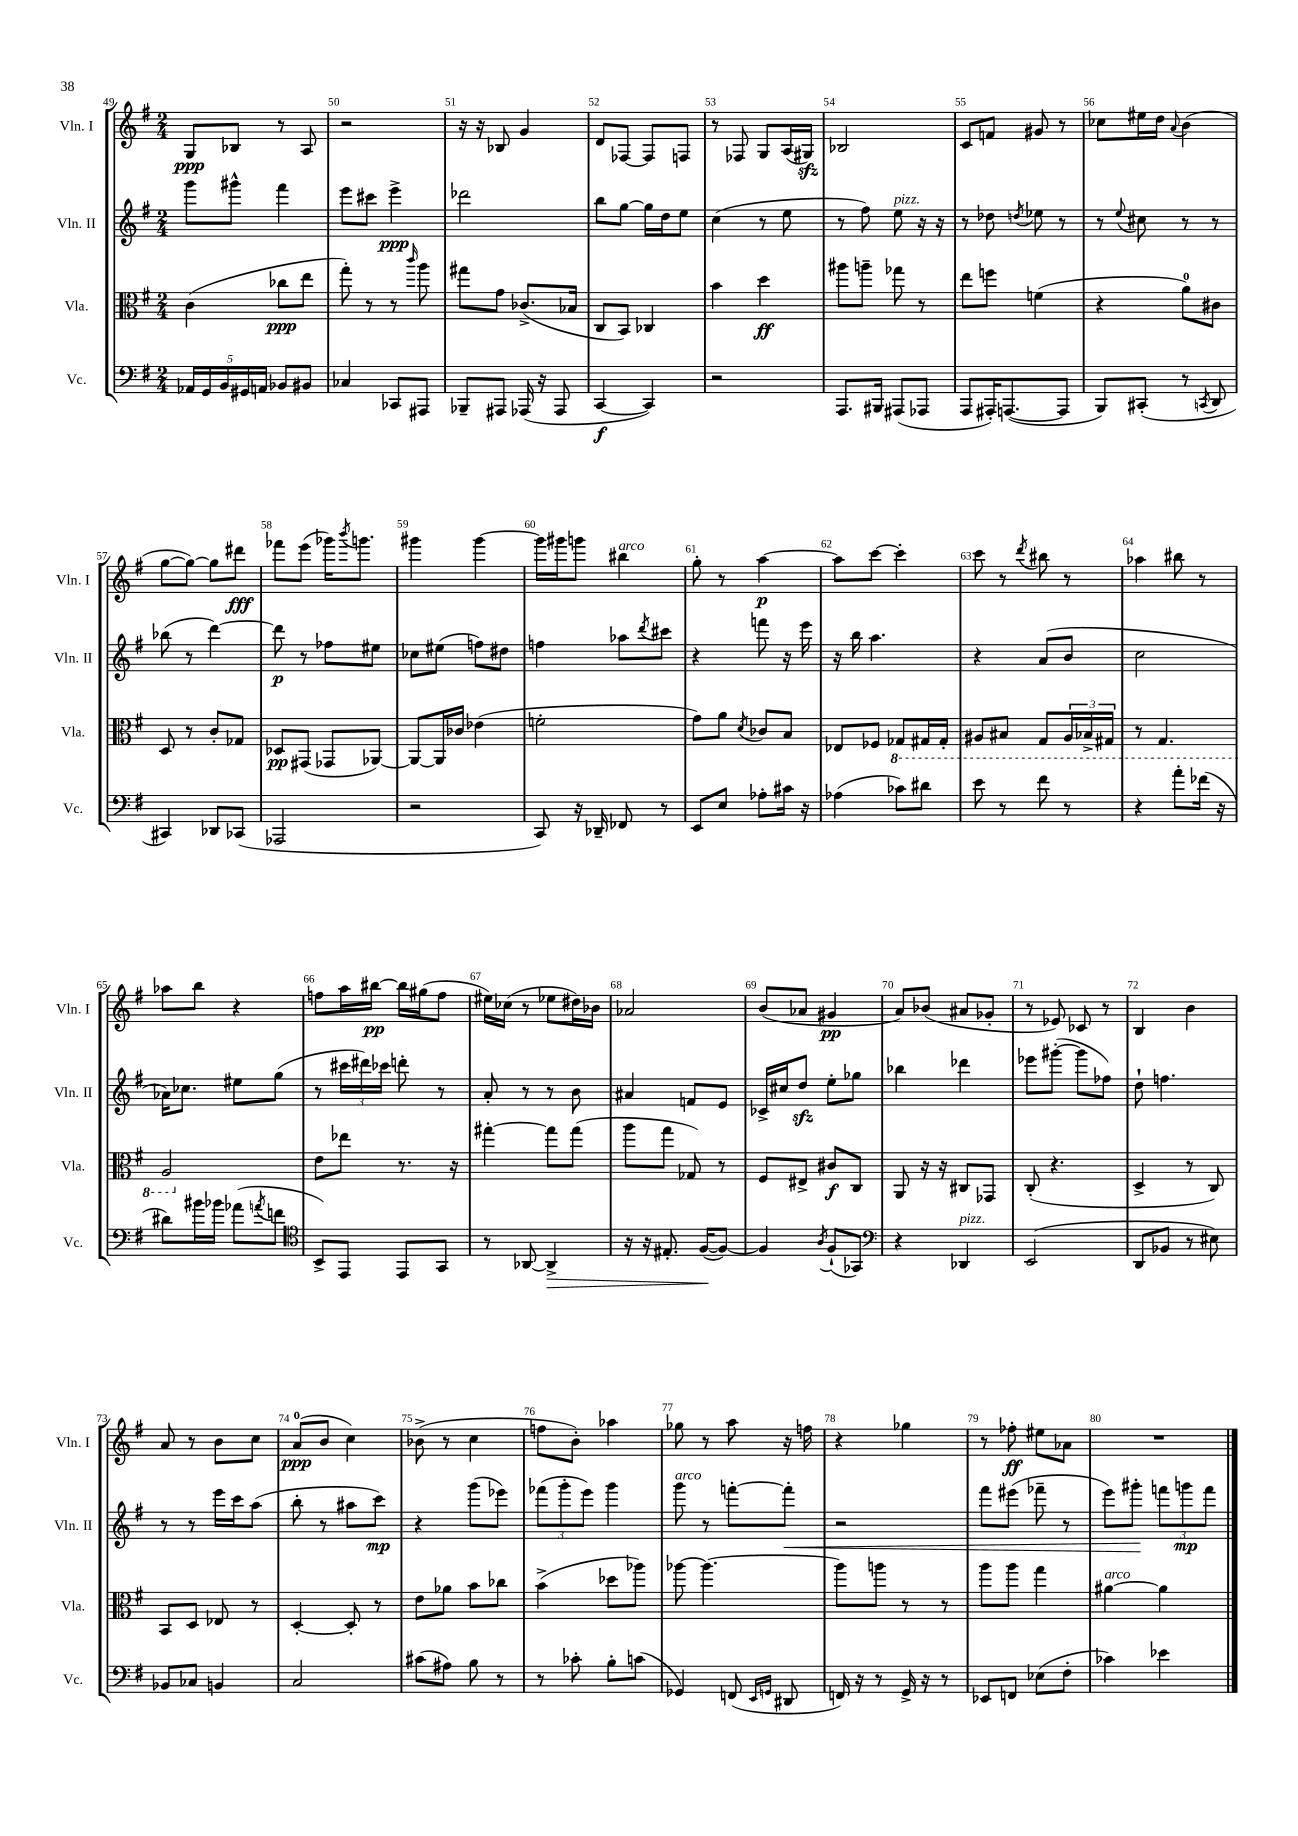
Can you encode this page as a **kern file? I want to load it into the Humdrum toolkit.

**kern	**kern	**kern	**kern
*staff4	*staff3	*staff2	*staff1
*clefF4	*clefC3	*clefG2	*clefG2
*k[f#]	*k[f#]	*k[f#]	*k[f#]
*M2/4	*M2/4	*M2/4	*M2/4
20AA-	(4c	8ggg	8G
20GG	.	.	.
20BB	.	.	.
.	.	8ggg#^^	8B-
20GG#	.	.	.
20AA	.	.	.
8BB-	8cc-	4fff#	8r
8BB#	8ee	.	8A
=	=	=	=
4C-	8gg')	8eee	2r
.	8r	8ccc#	.
8CC-	8r	4eee^	.
.	16qqccc	.	.
8AAA#	8aa	.	.
=	=	=	=
8BBB-~	8gg#	2ddd-	16r
.	.	.	16r
8AAA#	8g	.	8B-
(16AAA-	(8.c-^	.	4g
16r	.	.	.
8AAA-	.	.	.
.	16B-	.	.
=	=	=	=
[4CC	8C	8bb	8d
.	8BB)	[8gg	[8F-
4CC])	4C-	16gg]	8F-]
.	.	16dd	.
.	.	8ee	8F
=	=	=	=
2r	4b	(4cc	8r
.	.	.	8F-
.	4dd	8r	8G
.	.	8ee	(16A
.	.	.	16G#)
=	=	=	=
8.AAA	8aa#	8r	2B-
.	8aa~	8ff#)	.
16BBB#	.	.	.
(8AAA#	8gg-	8ee	.
8AAA-	8r	16r	.
.	.	16r	.
=	=	=	=
8AAA	8ee	8r	8c
16AAA#')	8ff	8dd-	8f
([8.AAA	.	.	.
.	.	8qdd	.
.	(4f	8ee-	8g#
8AAA]	.	8r	8r
=	=	=	=
8BBB)	4r	8r	8cc-
.	.	8qqee	.
(8CC#'	.	8cc#	16ee#
.	.	.	16dd
.	.	.	8qqa
8r	8a)	8r	(4b
8qCC	.	.	.
8DD	8c#	8r	.
=	=	=	=
4CC#)	8D	(8bb-	[8gg
.	8r	8r	8gg_)
8DD-	8c'	[4ddd)	8gg]
(8CC-	8G-	.	8ddd#
=	=	=	=
2AAA-	8D-	8ddd]	8fff-
.	(8GG#	8r	(8eee
.	8GG-	8ff-	16ggg-)
.	.	.	8qbbb
.	.	.	8.ggg
.	[8AA-)	8ee#	.
=	=	=	=
2r	8AA-_	8cc-	4ggg#
.	16AA-]	(8ee#	.
.	16c-	.	.
.	(4e-	8ff)	[4ggg#
.	.	8dd#	.
=	=	=	=
8CC)	2f'	4ff	16ggg#]
.	.	.	16ggg#
16r	.	.	8ggg
16DD-~	.	.	.
8FF-	.	8aa-	4bb#
.	.	8qddd	.
8r	.	8ccc#	.
=	=	=	=
8EE	8g)	4r	8gg'
8E	8a	.	8r
.	8qd	.	.
8A-'	8c-	8fff	[4aa
16c#	8B	16r	.
16r	.	16eee	.
=	=	=	=
(4A-	8E-	16r	8aa]
.	.	16bb	.
.	8F-	4.aa	[8ccc
8c-)	8GG-	.	4ccc']
8d#	16GG#	.	.
.	16GG#'	.	.
=	=	=	=
8e	8AA#	4r	8ccc
8r	8BB#	.	8r
.	.	.	8qddd
8f#	8GG	(8a	8bb#
8r	24AA#	8b	8r
.	24BB-^	.	.
.	24GG#	.	.
=	=	=	=
4r	8r	2cc	4aa-
.	4.GG	.	.
8a'	.	.	8bb#
(16f-	.	.	8r
16r	.	.	.
=	=	=	=
8d#)	2AA	16a-)	8aa-
.	.	8.cc-	.
16b#	.	.	8bb
16b-	.	.	.
(8a-	.	8ee#	4r
8qa	.	.	.
8f	.	(8gg	.
=	=	=	=
*clefC4	*	*	*
8BB^)	8e	8r	8ff
8EE	8ee-	24ccc#	16aa
.	.	24ddd#)	.
.	.	.	[16bb#
.	.	24ccc-	.
8EE	8.r	8ddd'	16bb#]
.	.	.	(16gg#
8GG	.	8r	8ff
.	16r	.	.
=	=	=	=
8r	[4gg#'	8a'	16ee#)
.	.	.	(16cc-
[8AA-	.	8r	8r
4AA-^]	8gg#]	8r	8ee-
.	(8gg#	8b	16dd#)
.	.	.	16b-
=	=	=	=
16r	8aa	4a#	2a-
16r	.	.	.
8.E#'	8gg	.	.
.	8G-)	8f	.
([16F#	.	.	.
8F#_)	8r	8e	.
=	=	=	=
4F#]	8F#	16c-^	(8b
.	.	16cc#	.
.	8E#^	8dd	8a-
8qA	.	.	.
(8F#`	8c#	8ee'	4g#
8GG-)	8C	8gg-	.
=	=	=	=
*clefF4	*	*	*
4r	8AA	4bb-	8a)
.	16r	.	(8b-
.	16r	.	.
4DD-	8C#	4ddd-	8a#
.	8GG-	.	8g-'
=	=	=	=
(2EE	(8C'	8eee-	8r
.	4.r	([8ggg#'	8e-)
.	.	8ggg#]	8c-
.	.	8ff-)	8r
=	=	=	=
8DD	4D^	8dd`	4B
8BB-	.	4.ff	.
8r	8r	.	4b
8E#)	8C)	.	.
=	=	=	=
8BB-	8BB	8r	8a
8C-	8D	8r	8r
4BB	8E-	16eee	8b
.	.	16ccc	.
.	8r	(8aa	8cc
=	=	=	=
2C	[4D'	8bb'	(8a
.	.	8r	8b
.	8D']	8aa#	4cc)
.	8r	8ccc)	.
=	=	=	=
(8c#	8e	4r	(8b-^
8A#)	8a-	.	8r
8B	8b	(8ggg	4cc
8r	8cc-	8eee-)	.
=	=	=	=
8r	(4b^	(12fff-	8ff
.	.	12ggg'	.
8c-'	.	.	8b')
.	.	12eee)	.
8B'	8dd-	4ggg	4aa-
(8c	8aa-)	.	.
=	=	=	=
4GG-)	[8aa-	8ggg	8gg-
.	4.aa-_	8r	8r
(8FF	.	[8fff'	8aa
16qqEE	.	.	.
16qqGG	.	.	.
8DD#	.	8fff']	16r
.	.	.	16ff
=	=	=	=
16FF)	8aa-]	2r	4r
16r	.	.	.
8r	8aa	.	.
16GG^	8r	.	4gg-
16r	.	.	.
8r	8r	.	.
=	=	=	=
8EE-	8aa	8fff#	8r
8FF	8aa	(8eee#	8ff-'
(8E-	4gg	8fff-~	8ee#
8F#'	.	8r	8a-
=	=	=	=
4c-)	[4a#	8eee)	2r
.	.	8ggg#'	.
4e-	4a#]	12fff	.
.	.	12ggg	.
.	.	12fff	.
==	==	==	==
*-	*-	*-	*-
